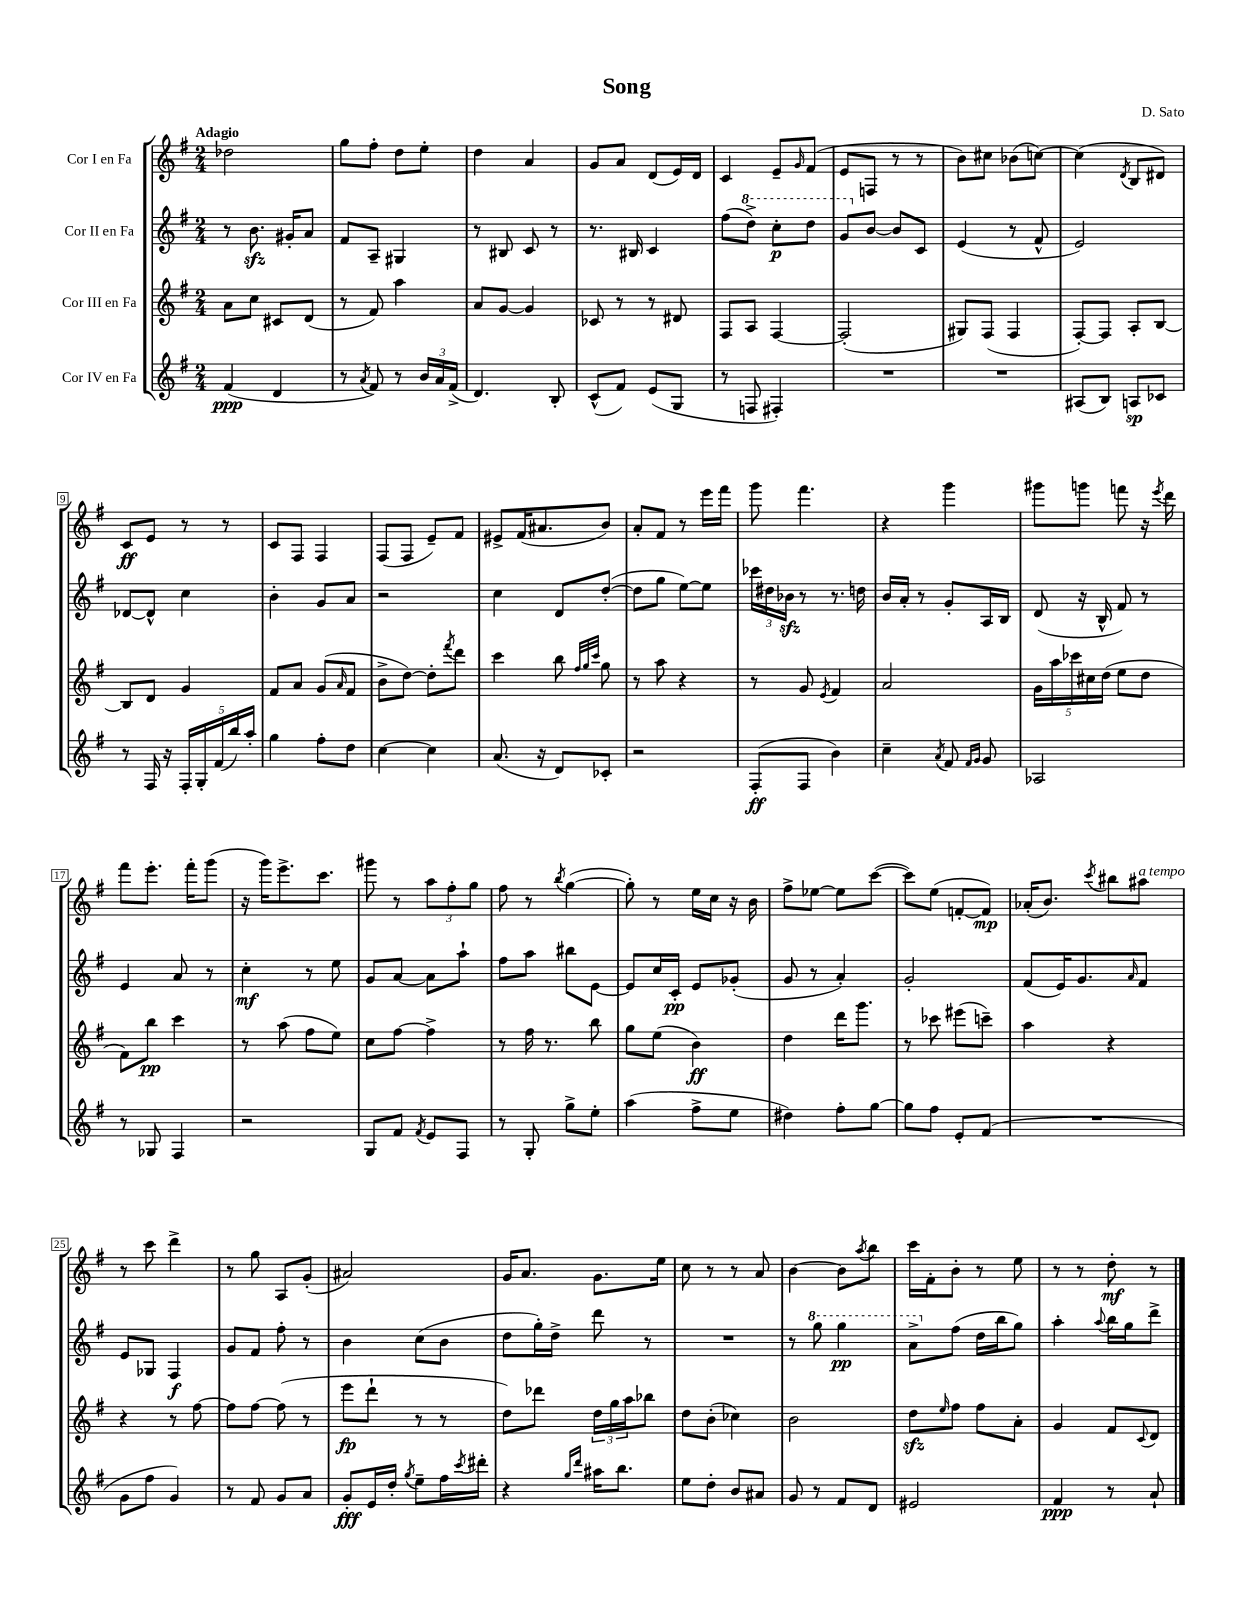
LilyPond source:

\header { title = "Song" composer = "D. Sato" }
<<
\new StaffGroup <<
\new Staff = "s0" \with { instrumentName = "Cor I en Fa" } {
    \clef treble \key g \major \numericTimeSignature \time 2/4 \tempo "Adagio"
    des''2 |
    g''8 fis''8-. d''8 e''8-. |
    d''4 a'4 |
    g'8 a'8 d'8( e'16) d'16 |
    c'4 e'8-- \grace { g'16 } fis'8( |
    e'8 f8 r8 r8 |
    b'8) cis''8 bes'8( c''8~) |
    c''4( \acciaccatura { d'8 } b8 dis'8) |
    c'8\ff e'8 r8 r8 |
    c'8 fis8 fis4 |
    fis8( fis8 e'8--) fis'8 |
    eis'8-> fis'16( ais'8. b'8) |
    a'8-. fis'8 r8 e'''16 fis'''16 |
    g'''8 fis'''4. |
    r4 g'''4 |
    gis'''8 g'''8 f'''8 r16 \acciaccatura { e'''8 } d'''16 |
    fis'''8 e'''8.-. fis'''16-. g'''8( |
    r16 g'''16) e'''8.-> c'''8. |
    gis'''8 r8 \tuplet 3/2 { a''8 fis''8-. g''8 } |
    fis''8 r8 \acciaccatura { b''8 } g''4~( |
    g''8-.) r8 e''16 c''16 r16 b'16 |
    fis''8-> ees''8~ ees''8 c'''8~( |
    c'''8) e''8( f'8~-. f'8\mp) |
    aes'16-.( b'8.) \acciaccatura { c'''8 } bis''8 ais''8^\markup { \italic "a tempo" } |
    r8 c'''8 d'''4-> |
    r8 g''8 a8 g'8-.( |
    ais'2) |
    g'16 a'8. g'8. e''16 |
    c''8 r8 r8 a'8 |
    b'4~ b'8 \acciaccatura { a''8 } b''8 |
    c'''16 fis'16-. b'8-. r8 e''8 |
    r8 r8 d''8-.\mf r8 \bar "|." |
}
\new Staff = "s1" \with { instrumentName = "Cor II en Fa" } {
    \clef treble \key g \major \numericTimeSignature \time 2/4
    r8 b'8.\sfz gis'16-. a'8 |
    fis'8 a8-- gis4 |
    r8 bis8 c'8 r8 |
    r8. bis16 c'4 |
    fis''8( \ottava #1 d'''8->) c'''8-.\p d'''8 |
    g''8 \ottava #0 b'8~ b'8 c'8 |
    e'4( r8 fis'8-^ |
    e'2) |
    des'8~ des'8-^ c''4 |
    b'4-. g'8 a'8 |
    r2 |
    c''4 d'8 d''8~-.( |
    d''8 g''8 e''8~) e''8 |
    \tuplet 3/2 { ces'''16 dis''16 bes'16\sfz } r8 r8. d''16 |
    b'16 a'16-. r8 g'8-. a16 b16 |
    d'8( r16 b16-^ fis'8) r8 |
    e'4 a'8 r8 |
    c''4-.\mf r8 e''8 |
    g'8 a'8~ a'8 a''8-! |
    fis''8 a''8 bis''8 e'8~ |
    e'8 c''16 c'16-.\pp e'8 ges'8-.( |
    g'8 r8 a'4-.) |
    g'2-. |
    fis'8( e'16) g'8. \grace { a'16 } fis'8 |
    e'8 ges8 fis4\f |
    g'8 fis'8 fis''8-. r8 |
    b'4 c''8( b'8 |
    d''8 g''16-.) d''16-> d'''8 r8 |
    R2 |
    r8 \ottava #1 g'''8 g'''4\pp |
    a''8-> \ottava #0 fis''8( d''16 b''16 g''8) |
    a''4-. \appoggiatura { a''8 } b''16 g''16 d'''8-> \bar "|." |
}
\new Staff = "s2" \with { instrumentName = "Cor III en Fa" } {
    \clef treble \key g \major \numericTimeSignature \time 2/4
    a'8 c''8 cis'8 d'8( |
    r8 fis'8) a''4 |
    a'8 g'8~ g'4 |
    ces'8 r8 r8 dis'8 |
    fis8 a8 fis4~ |
    fis2-.( |
    gis8) fis8( fis4 |
    fis8~-.) fis8 a8-. b8~ |
    b8 d'8 g'4 |
    fis'8 a'8 g'8( \grace { a'16 } fis'8 |
    b'8-> d''8~) d''8-. \acciaccatura { fis'''8 } d'''8 |
    c'''4 b''8 \grace { fis''32 g''32 c'''32 } g''8 |
    r8 a''8 r4 |
    r8 g'8 \acciaccatura { e'8 } fis'4 |
    a'2 |
    \tuplet 5/4 { g'16 a''16 ces'''16 cis''16 d''16( } e''8 d''8 |
    fis'8) b''8\pp c'''4 |
    r8 a''8( fis''8 e''8) |
    c''8 fis''8~ fis''4-> |
    r8 fis''16 r8. b''8 |
    g''8 e''8( b'4\ff) |
    d''4 d'''16 g'''8. |
    r8 ces'''8 eis'''8( c'''8--) |
    a''4 r4 |
    r4 r8 fis''8~ |
    fis''8 fis''8~ fis''8( r8 |
    e'''8\fp d'''8-! r8 r8 |
    d''8) des'''8 \tuplet 3/2 { d''16 g''16 a''16 } bes''8 |
    d''8 b'8-.( ces''4) |
    b'2 |
    d''8\sfz \grace { e''16 } fis''8 fis''8 a'8-. |
    g'4 fis'8 \appoggiatura { c'8 } d'8 \bar "|." |
}
\new Staff = "s3" \with { instrumentName = "Cor IV en Fa" } {
    \clef treble \key g \major \numericTimeSignature \time 2/4
    fis'4\ppp( d'4 |
    r8 \acciaccatura { a'8 } fis'8) r8 \tuplet 3/2 { b'16 a'16 fis'16->( } |
    d'4.) b8-. |
    c'8-^( fis'8) e'8( g8 |
    r8 f8 fis4-.) |
    R2 |
    R2 |
    ais8( b8) a8\sp ces'8 |
    r8 fis16 r16 \tuplet 5/4 { fis16-. g16-. fis'16( b''16) a''16-. } |
    g''4 fis''8-. d''8 |
    c''4~ c''4 |
    a'8.( r16 d'8) ces'8-. |
    r2 |
    fis8-.\ff( fis8 b'4) |
    c''4-- \acciaccatura { a'8 } fis'8 \grace { fis'16 g'16 } g'8 |
    aes2 |
    r8 ges8 fis4 |
    r2 |
    g8 fis'8 \acciaccatura { fis'8 } e'8 fis8 |
    r8 g8-. g''8-> e''8-. |
    a''4( fis''8-> e''8 |
    dis''4) fis''8-. g''8~ |
    g''8 fis''8 e'8-. fis'8( |
    R2 |
    g'8 fis''8 g'4) |
    r8 fis'8 g'8 a'8 |
    g'8-.\fff e'16 d''16-. \acciaccatura { g''8 } e''8-- fis''16 \acciaccatura { c'''8 } dis'''16-. |
    r4 \grace { g''16 d'''16 } ais''16 b''8. |
    e''8 d''8-. b'8 ais'8 |
    g'8 r8 fis'8 d'8 |
    eis'2 |
    fis'4\ppp r8 a'8-! \bar "|." |
}
>>
>>
\layout { \context { \Score \override BarNumber.stencil = #(make-stencil-boxer 0.1 0.3 ly:text-interface::print) } }
